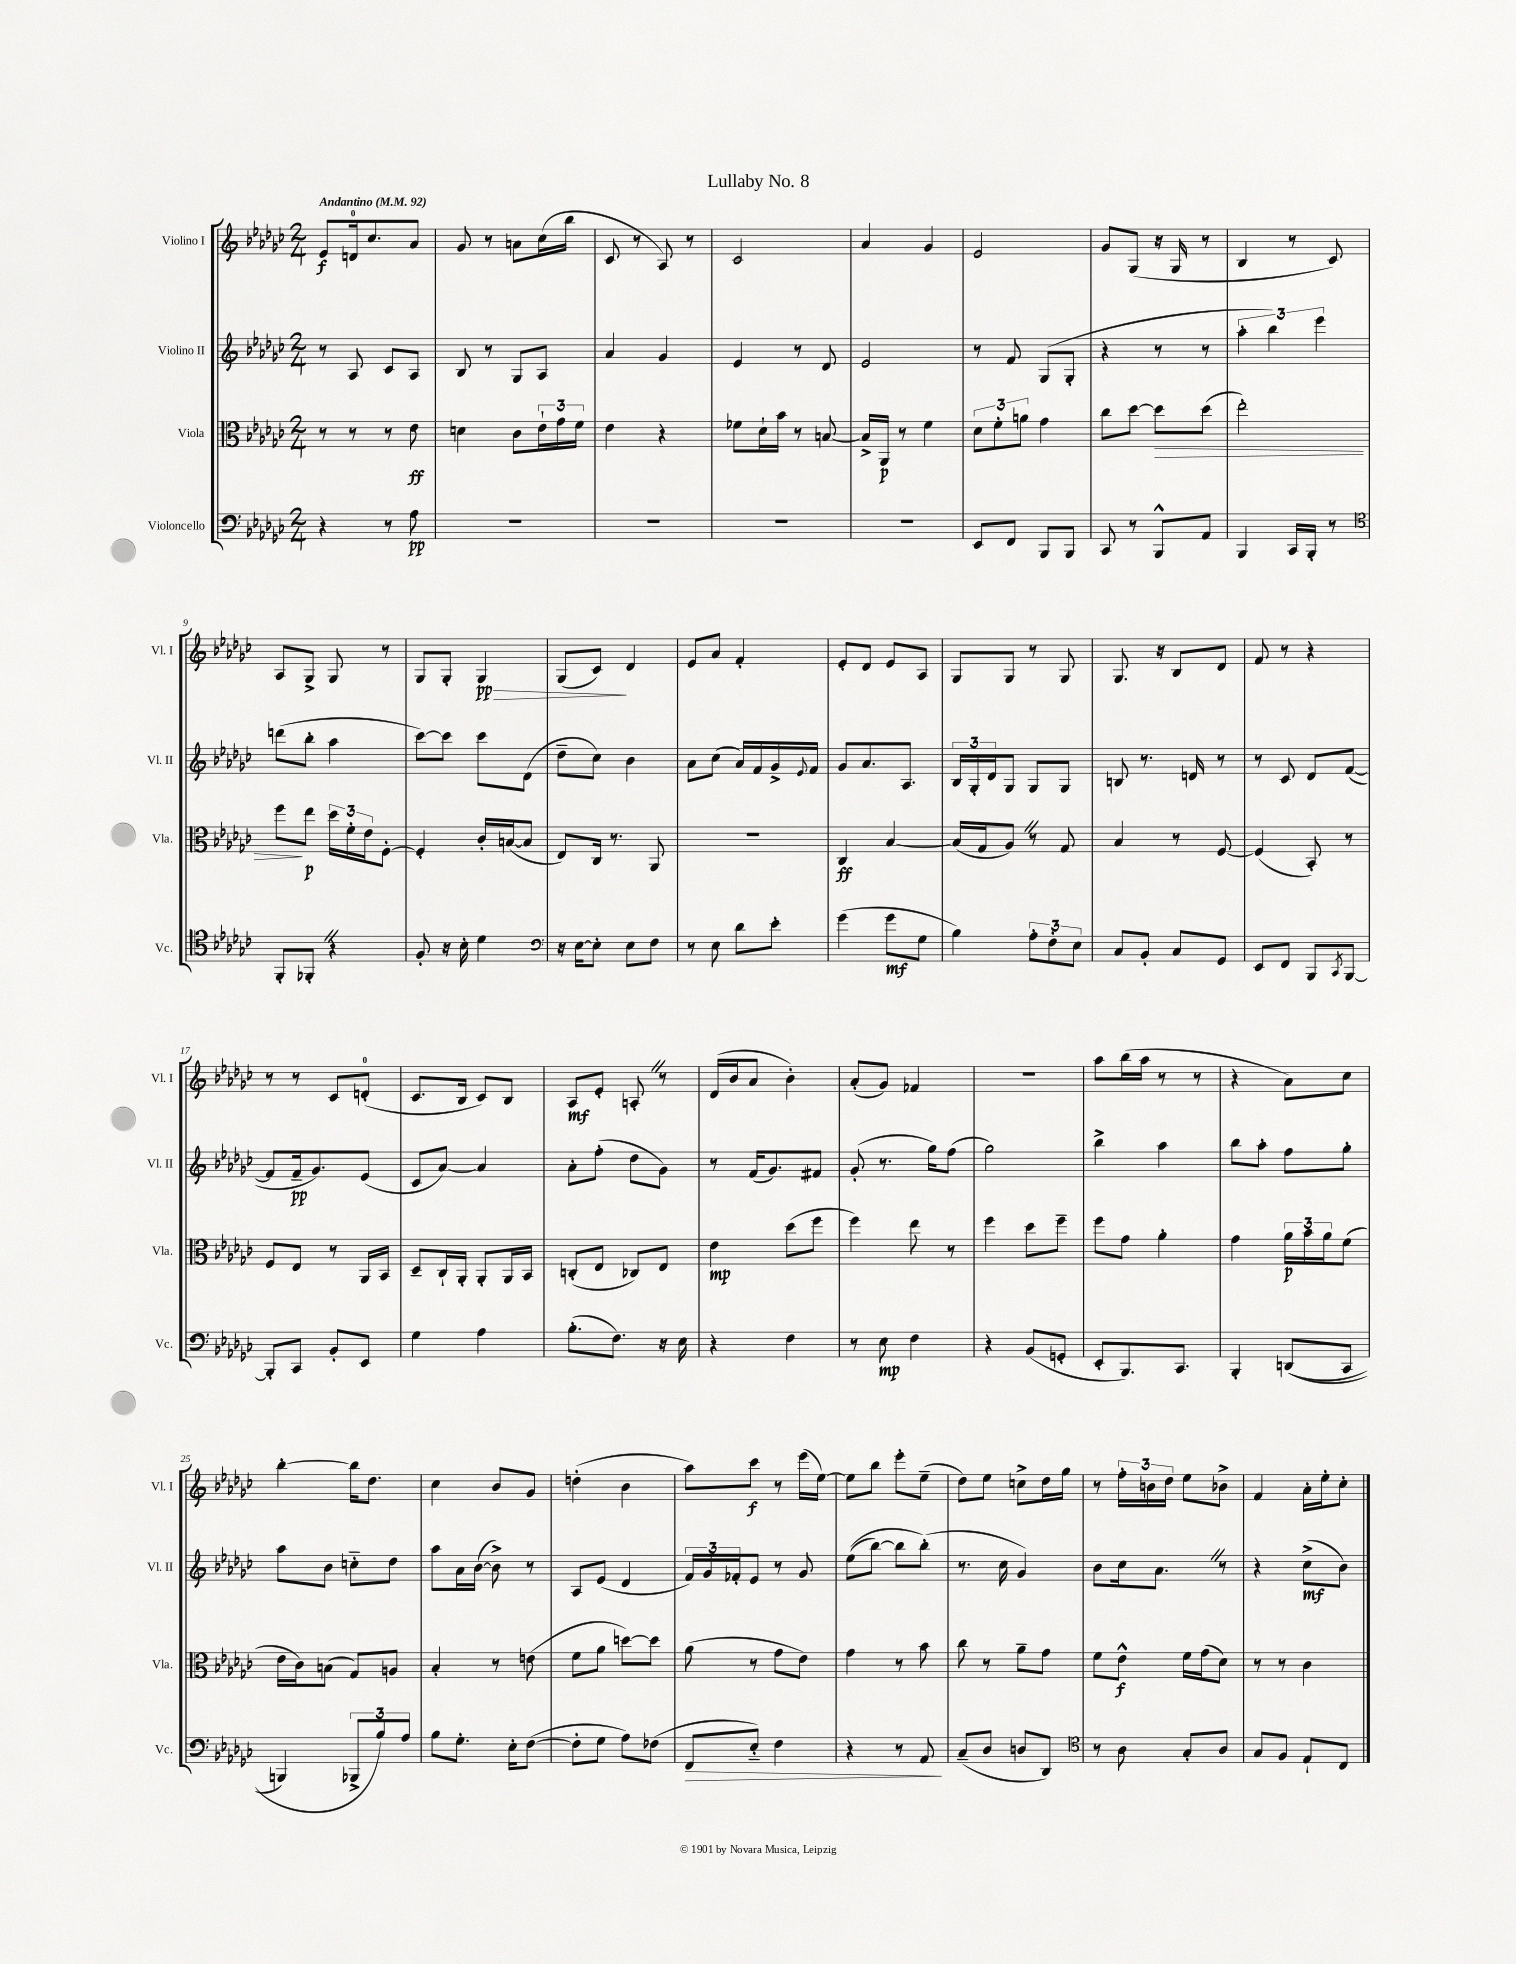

**kern	**kern	**kern	**kern
*staff4	*staff3	*staff2	*staff1
*clefF4	*clefC3	*clefG2	*clefG2
*k[b-e-a-d-g-c-]	*k[b-e-a-d-g-c-]	*k[b-e-a-d-g-c-]	*k[b-e-a-d-g-c-]
*M2/4	*M2/4	*M2/4	*M2/4
*MM92	*MM92	*MM92	*MM92
4r	8r	8r	8e-
.	8r	8A-	16d
.	.	.	8.cc-
8r	8r	8c-	.
8A-	8e-	8A-	8a-
=	=	=	=
2r	4d	8B-	8g-
.	.	8r	8r
.	8c-	8G-	8a
.	24e-`	8A-	(16cc-
.	24g-	.	.
.	.	.	16bb-
.	24f	.	.
=	=	=	=
2r	4e-	4a-	8c-
.	.	.	8r
.	4r	4g-	8A-)
.	.	.	8r
=	=	=	=
2r	8f-	4e-	2c-
.	16d-`	.	.
.	16b-	.	.
.	8r	8r	.
.	[8B	8d-	.
=	=	=	=
2r	16B^]	2e-	4a-
.	16AA-	.	.
.	8r	.	.
.	4f	.	4g-
=	=	=	=
8EE-	12d-	8r	2e-
.	12f'	.	.
8FF	.	8f	.
.	12a	.	.
8BBB-	4g-	(8G-	.
8BBB-	.	8G-'	.
=	=	=	=
8CC-	8cc-	4r	8g-
8r	[8dd-	.	(8G-
8BBB-^^	8dd-]	8r	16r
.	.	.	16G-
8AA-	(8dd-	8r	8r
=	=	=	=
4BBB-	2ee-')	6aa-'	4B-
.	.	6bb-)	.
16CC-	.	.	8r
16BBB-'	.	.	.
.	.	6eee-	.
8r	.	.	8c-)
=	=	=	=
*clefC4	*	*	*
8FF'	8ff	(8ddd	8A-
8FF-'	8ee-	8bb-'	8G-^
4r	24dd-	4aa-	8G-
.	24f'	.	.
.	24e-	.	.
.	[8F'	.	8r
=	=	=	=
8F'	4F']	[8ccc-)	8G-
16r	.	8ccc-]	8G-'
16B-'	.	.	.
4d-	16c-'	8ccc-	4G-
.	([16B	.	.
.	8B]	(8d-	.
=	=	=	=
*clefF4	*	*	*
16r	8E-)	8dd-~	(8G-
[16E-	.	.	.
8E-']	16C-	8cc-)	8c-)
.	8.r	.	.
8E-	.	4b-	4d-
8F	8AA-	.	.
=	=	=	=
8r	2r	8a-	8e-
8E-	.	(8cc-	8a-
8d-	.	16a-)	4f'
.	.	16f	.
8e-'	.	16g-^	.
.	.	8qqe-	.
.	.	16f	.
=	=	=	=
(4g-	4C-	8g-	8e-'
.	.	8.a-	8d-
8g-	[4B-	.	8e-
.	.	8.A-	.
8G-	.	.	8A-
=	=	=	=
4B-)	(16B-]	24B-	8G-
.	.	24G-'	.
.	16G-	.	.
.	.	24d-	.
.	8A-)	8G-	8G-
12A-'	8r	8G-	8r
12F'	.	.	.
.	8G-	8G-	8G-
12E-	.	.	.
=	=	=	=
8C-	4B-	8B	8.G-
8BB-'	.	8.r	.
.	.	.	16r
8C-	8r	.	8B-
.	.	16d	.
8GG-	[8F	8r	8d-
=	=	=	=
8EE-	(4F]	8r	8f
8FF	.	8c-	8r
8BBB-	8BB-')	8d-	4r
8qCC-	.	.	.
[8BBB-	8r	([8f	.
=	=	=	=
8BBB-']	8F	8f]	8r
8CC-	8E-	16f~	8r
.	.	8.g-)	.
8BB-'	8r	.	8c-
8EE-	16AA-	(8e-	(8d'
.	16BB-	.	.
=	=	=	=
4G-	8D-~	8c-	8.c-
.	16C-`	[8a-)	.
.	16AA-'	.	16B-
4A-	8AA-'	4a-]	8c-)
.	16AA-	.	8B-
.	16BB-	.	.
=	=	=	=
(8.B-'	(8C'	8a-'	8A-
.	8E-	(8ff'	8e-'
8.F)	.	.	.
.	8C-)	8dd-	8A'
16r	8E-	8g-)	8r
16E-	.	.	.
=	=	=	=
4r	4e-	8r	(16d-
.	.	.	16b-
.	.	(16f	8a-
.	.	8.g-)	.
4F	(8dd-	.	4b-')
.	8ff	8f#	.
=	=	=	=
8r	4ff)	(8g-'	(8a-'
8E-	.	8.r	8g-)
4F	8ee-	.	4f-
.	.	16gg-)	.
.	8r	(8ff	.
=	=	=	=
4r	4ff	2gg-)	2r
(8BB-	8dd-	.	.
8GG'	8ff~	.	.
=	=	=	=
8EE-'	8ff	4bb-^	8aa-
8.BBB-)	8g-	.	(16bb-
.	.	.	16aa-
.	4a-'	4aa-	8r
8.CC-	.	.	.
.	.	.	8r
=	=	=	=
4BBB-'	4g-	8bb-	4r
.	.	8aa-'	.
&((8DD	24a-	8ff	8a-)
.	24b-	.	.
.	24a-	.	.
8CC-	(8f	8gg-'	8cc-
=	=	=	=
4BBB)	16e-	8aa-	[4bb-'
.	16c-)	.	.
.	(8B	8b-	.
12BBB-^	8G-)	8cc'~	16bb-]
.	.	.	8.dd-
12B-&)	.	.	.
.	8A	8dd-	.
12A-	.	.	.
=	=	=	=
8B-	4B-'	8aa-	4cc-
8.G-'	.	16a-	.
.	.	([16b-	.
.	8r	8b-^])	8b-
16E-'	.	.	.
([8F	(8e	8r	8g-
=	=	=	=
8F']	8f	8A-	(4dd'
8G-	8a-	(8e-	.
8A-)	[8dd)	4d-	4b-
(8F-	8dd]	.	.
=	=	=	=
8FF	(8a-	24f)	8aa-)
.	.	24g-	.
.	.	24f-'	.
8E-'~)	8r	8e-	8ccc-
4F	8g-	8r	8r
.	8e-)	8g-	(16eee-
.	.	.	[16ee-)
=	=	=	=
4r	4g-	&((8ee-	8ee-]
.	.	[8bb-)	8bb-
8r	8r	8bb-]	8eee-'
8AA-	8b-	(8bb-'&)	(8ee-~
=	=	=	=
(8C-~	8cc-	8.r	8dd-)
8D-	8r	.	8ee-
.	.	16cc-	.
8D	8a-~	4g-)	8cc^
8DD-)	8g-	.	16dd-
.	.	.	16gg-
=	=	=	=
*clefC4	*	*	*
8r	8f	8b-	8r
8A-	8e-^^	16cc-	24ff'
.	.	.	24b
.	.	8.a-	.
.	.	.	24dd-
8G-'	16f	.	8ee-
.	(16g-	.	.
8A-	8d-)	8r	8b-^
=	=	=	=
8G-	8r	4r	4f
8F	8r	.	.
8E-`	4c-	(8cc-^	16a-'
.	.	.	16ee-'
8C-	.	8b-)	8cc-'
==	==	==	==
*-	*-	*-	*-
